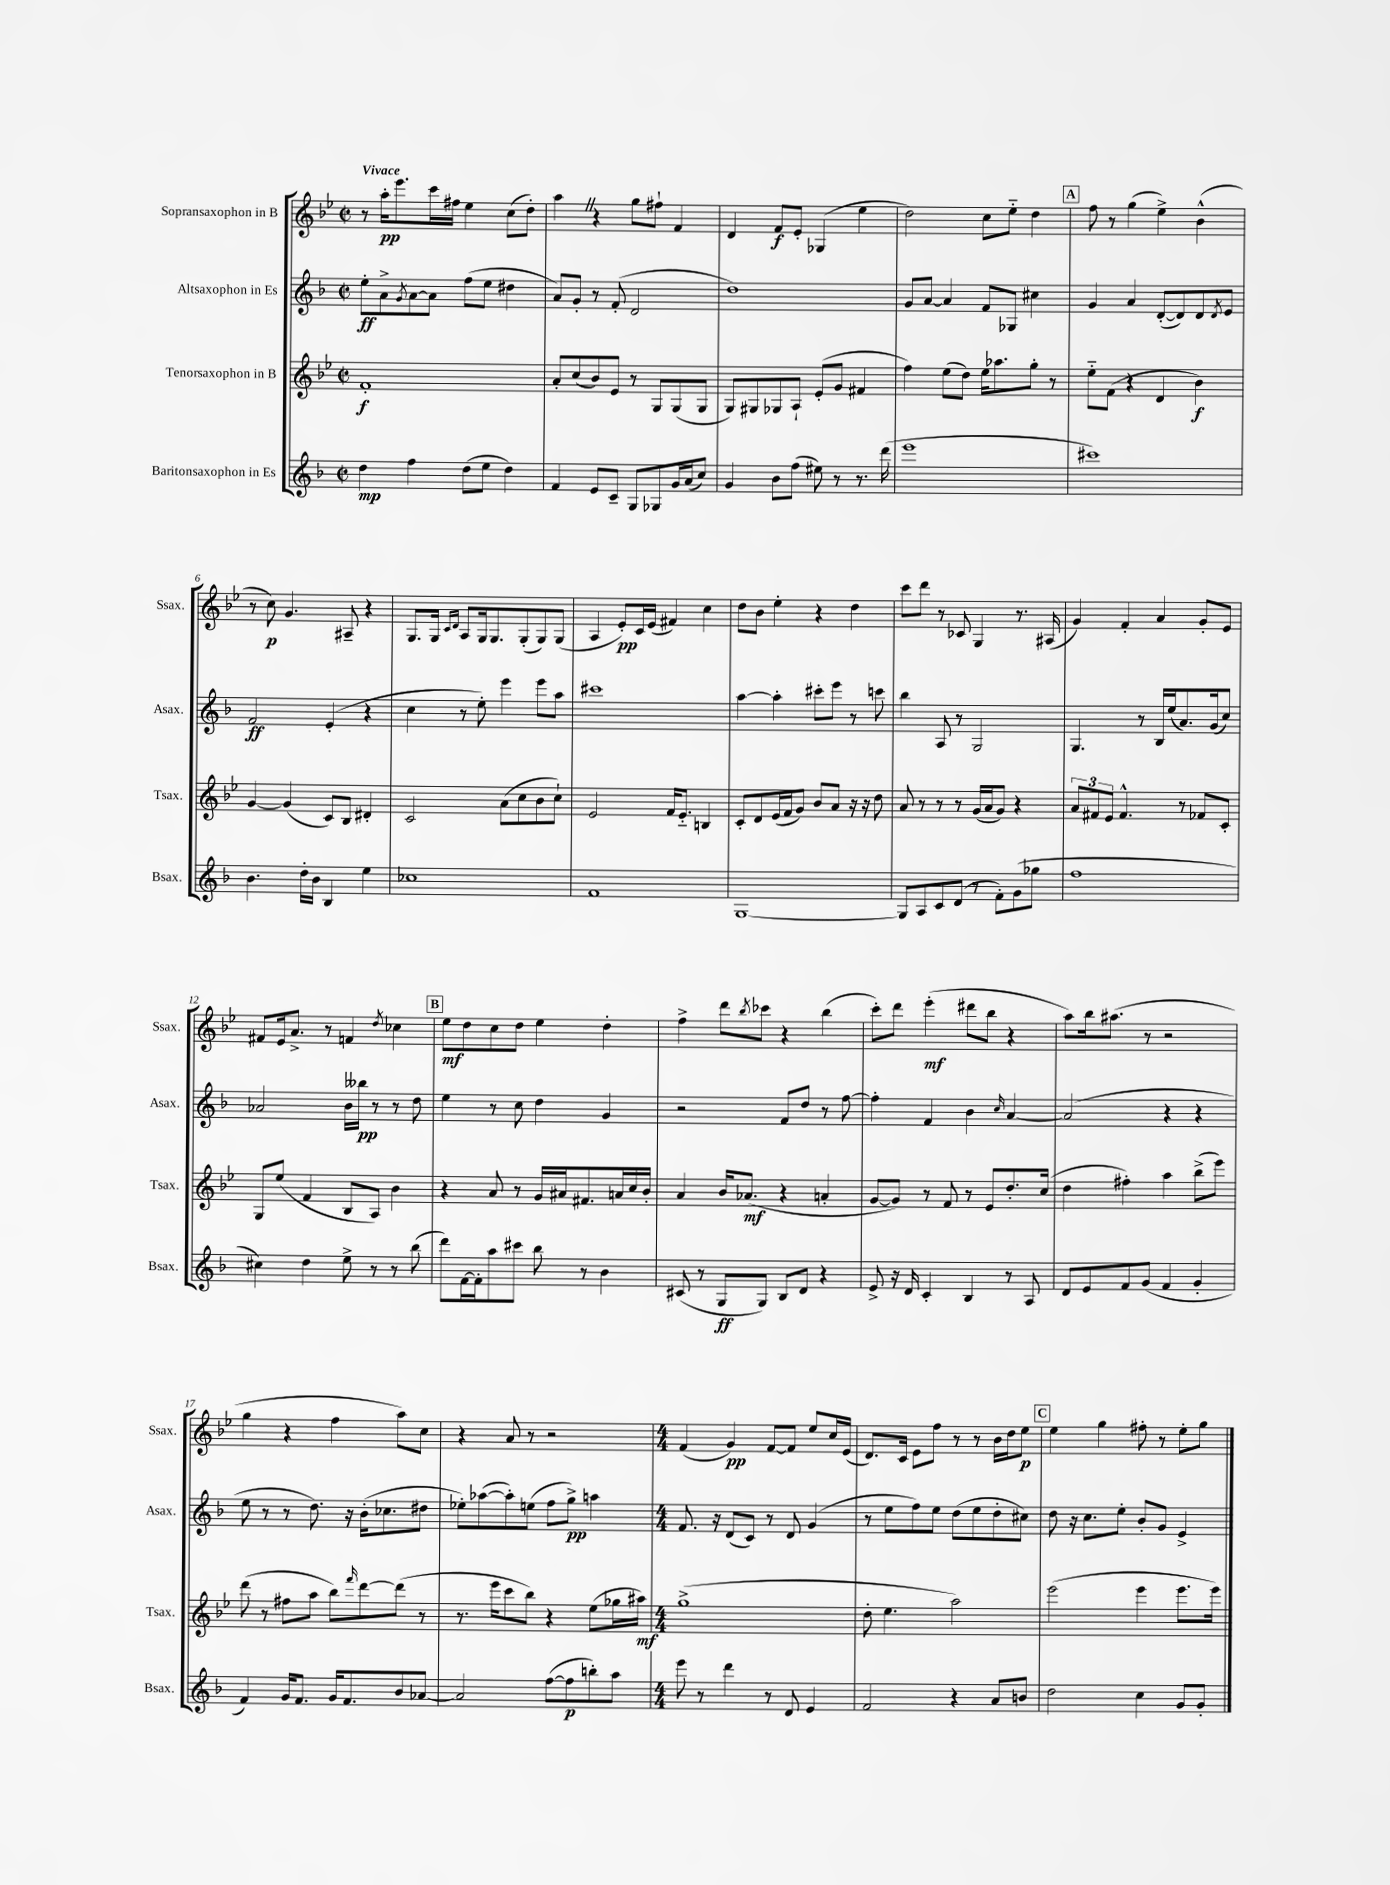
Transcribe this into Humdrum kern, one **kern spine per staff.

**kern	**kern	**kern	**kern
*staff4	*staff3	*staff2	*staff1
*clefG2	*clefG2	*clefG2	*clefG2
*k[b-]	*k[b-e-]	*k[b-]	*k[b-e-]
*M2/2	*M2/2	*M2/2	*M2/2
*met(c|)	*met(c|)	*met(c|)	*met(c|)
4dd\	1f'	8ee'\L	8r
.	.	8a^\	16aa'\LK
.	.	.	8.eee-\
.	.	8qg/	.
4ff\	.	[8a\	.
.	.	8a\]J	16ccc\L
.	.	.	16ff#\JJ
(8dd\L	.	(8ff\L	4ee-\
8ee\J	.	8ee\J	.
4dd\)	.	4dd#\	(8cc\L
.	.	.	8dd'\J)
=	=	=	=
4f/	8a'/L	8a/L)	4aa\
.	(8cc/	8g'/J	.
8e/L	8b-/)	8r	4r
8c~/J	8e-/J	(8f'/	.
8G/L	8r	2d/	8gg\L
8G-/	8G/L	.	8ff#`\J
16g/L	(8G/	.	4f/
(16a/J	.	.	.
8cc/J)	8G/J	.	.
=	=	=	=
4g/	8G/L)	1dd)	4d/
.	8G#/	.	.
8b-\L	8G-/	.	8f/L
(8ff\J	8A`/J	.	8e-'/J
8ee#\)	(8e-'/L	.	(4G-/
8r	8g/J	.	.
8.r	4f#/	.	4ee-\
(16ddd\	.	.	.
=	=	=	=
1eee	4ff\)	8g/L	2dd\)
.	.	[8a/J	.
.	(8ee-\L	4a/]	.
.	8dd\J)	.	.
.	16ee-\LK	8f/L	8cc\L
.	8.aa-\	.	.
.	.	8G-/J	8ee-'~\J
.	8gg'\J	4cc#\	4dd\
.	8r	.	.
=	=	=	=
1ccc#)	8ee-'~\L	4g/	8ff\
.	(8f\J	.	8r
.	4r	4a/	(4gg\
.	4d/	([8d'/L	4ee-^\)
.	.	8d/])	.
.	4b-\)	8d/	(4b-^^\
.	.	8qd/	.
.	.	8e/J	.
=	=	=	=
4.b-\	[4g/	2f/	8r
.	.	.	8cc\)
.	(4g/]	.	4.g/
16dd'\LL	.	.	.
16b-\JJ	.	.	.
4B-/	8c/L)	(4e'/	.
.	8B-/J	.	8A#~/
4ee\	4d#'/	4r	4r
=	=	=	=
1cc-	2c/	4cc\	8.G/L
.	.	.	16G/Jk
.	.	.	16qqc/LL
.	.	.	16qqd/JJ
.	.	8r	8A/L
.	.	8ee'\)	16G/k
.	.	.	8.G/
.	(8a\L	4eee\	.
.	8cc\	.	(8G'/
.	8b-\	8eee\L	8G/)
.	8cc`\J)	8aa\J	(8G/J
=	=	=	=
1f	2e-/	1ccc#	4A/
.	.	.	8e-'/L)
.	.	.	16c/L
.	.	.	(16e-/JJ
.	16f/LK	.	4f#/)
.	8.e-'~/J	.	.
.	4B/	.	4cc\
=	=	=	=
[1G	8c'/L	[4aa\	8dd\L
.	8d/	.	8b-\J
.	(16e-/L	4aa'\]	4ee-'\
.	16f/J	.	.
.	8g/J)	.	.
.	8b-/L	8ccc#'\L	4r
.	8a/J	8eee\J	.
.	16r	8r	4dd\
.	16r	.	.
.	8dd\	8ccc\	.
=	=	=	=
8G/]L	8a/	4bb-\	8ccc\L
8A/	8r	.	8ddd\J
8c/	8r	8A/	8r
(8d/J	8r	8r	8c-/
8r	(16g/LL	2G/	4G/
.	16a/J	.	.
8f'\L)	8g/J)	.	.
(8g\	4r	.	8.r
8gg-\J	.	.	.
.	.	.	(16A#/
=	=	=	=
1ff	12a/L	4.G/	4g/)
.	12f#/	.	.
.	12e-/J	.	.
.	4.f#^^/	.	4f'/
.	.	8r	.
.	.	16B-/LL	4a/
.	.	(16ee/J	.
.	8r	8.a/)	.
.	8f-/L	.	8g'/L
.	.	(16g/k	.
.	8c'/J	8cc/J)	8e-/J
=	=	=	=
4cc#\)	8G/L	2a-/	8f#/L
.	(8ee-/J	.	16e-/k
.	.	.	8.a^/J
4dd\	4f/	.	.
.	.	.	8r
8ee^\	8B-/L	16b-\LL	4f/
.	.	16bb--\JJ	.
8r	8A/J)	8r	.
.	.	.	8qdd/
8r	4b-\	8r	4cc-\
(8bb-\	.	8dd\	.
=	=	=	=
8ddd\L)	4r	4ee\	8ee-\L
[16f\L	.	.	8dd\
16f'\]J	.	.	.
8aa\	8a/	8r	8cc\
8ccc#\J	8r	8cc\	8dd\J
8bb-\	16g/LL	4dd\	4ee-\
.	16a#/J	.	.
8r	8.f#/	.	.
4b-\	.	4g/	4dd'\
.	16a/L	.	.
.	16cc/	.	.
.	16b-'/JJ	.	.
=	=	=	=
(8c#/	4a/	2r	4ff^\
8r	.	.	.
8G/L	16b-/LK	.	8ddd\L
.	(8.a-/J	.	.
.	.	.	8qbb-/
8G/J)	.	.	8ccc-\J
8B-/L	4r	8f/L	4r
8d/J	.	8dd/J	.
4r	4a'/	8r	(4bb-\
.	.	[8ff\	.
=	=	=	=
8e^/	[8g/L	4ff'\]	8ccc'\L)
16r	8g/]J)	.	8ddd\J
16d/	.	.	.
4c'/	8r	4f/	(4eee-'\
.	8f/	.	.
4B-/	8r	4b-\	8ddd#\L
.	8e-/L	.	8bb-\J
.	.	16qqcc/	.
8r	8.dd'/	[4a/	4r
8A/	.	.	.
.	(16cc/Jk	.	.
=	=	=	=
8d/L	4dd\	(2a/]	8aa\L)
8e/	.	.	16bb-\k
.	.	.	(8.aa#\J
8f/	4ff#'\)	.	.
(8g/J	.	.	8r
4f/	4aa\	4r	2r
4g'/	(8bb-^\L	4r	.
.	8eee-\J)	.	.
=	=	=	=
4f/)	(8ddd\	8ee\	4gg\
.	8r	8r	.
16g/LK	8ff#\L	8r	4r
8.f/J	.	.	.
.	8aa\J	8.dd\)	.
16g/LK	8bb-\L)	.	4ff\
8.f/	.	16r	.
.	16qqfff/	.	.
.	[8ddd\	(16b-'\LK	.
.	.	8.cc-\	.
8b-/	(8ddd\]J	.	8aa\L)
[8a-/J	8r	8dd#\J	8cc\J
=	=	=	=
2a-/]	8.r	8ee-'\L)	4r
.	.	([8aa-\	.
.	16eee-\LK	.	.
.	8ccc\	8aa-'\])	8a/
.	8bb-\J)	(8ee\J	8r
([8ff\L	4r	8ff\L	2r
8ff\]	.	8gg^\J)	.
8bb'\)	(8ee-\L	4aa\	.
8aa\J	16gg-\L	.	.
.	16aa#\JJ)	.	.
=	=	=	=
*M4/4	*M4/4	*M4/4	*M4/4
8eee\	(1gg^	8.f/	(4f/
8r	.	.	.
.	.	16r	.
4ddd\	.	(8d/L	4g/)
.	.	8c/J)	.
8r	.	8r	[8f/L
8d/	.	8d/	8f/]J
4e/	.	(4g/	8ee-/L
.	.	.	16cc/L
.	.	.	(16e-/JJ
=	=	=	=
2f/	8dd'\	8r	8.d/L)
.	4.ee-\	8ee\L	.
.	.	.	16c/Jk
.	.	8ff\)	8e-\L
.	.	8ee\J	8ff\J
4r	2aa\)	(8dd\L	8r
.	.	8ee\	8r
8a/L	.	8dd'\	16b-\LL
.	.	.	16dd\J
8b/J	.	8cc#\J)	8ee-\J
=	=	=	=
2dd\	(2eee-\	8dd\	4ee-\
.	.	16r	.
.	.	8.cc\L	.
.	.	.	4gg\
.	.	8ee'\J	.
4cc\	4eee-\	8b-'/L	8ff#'\
.	.	8g/J	8r
8g/L	8.eee-\L	4e^/	8ee-'\L
8g'/J	.	.	8gg\J
.	16eee-\Jk)	.	.
==	==	==	==
*-	*-	*-	*-
